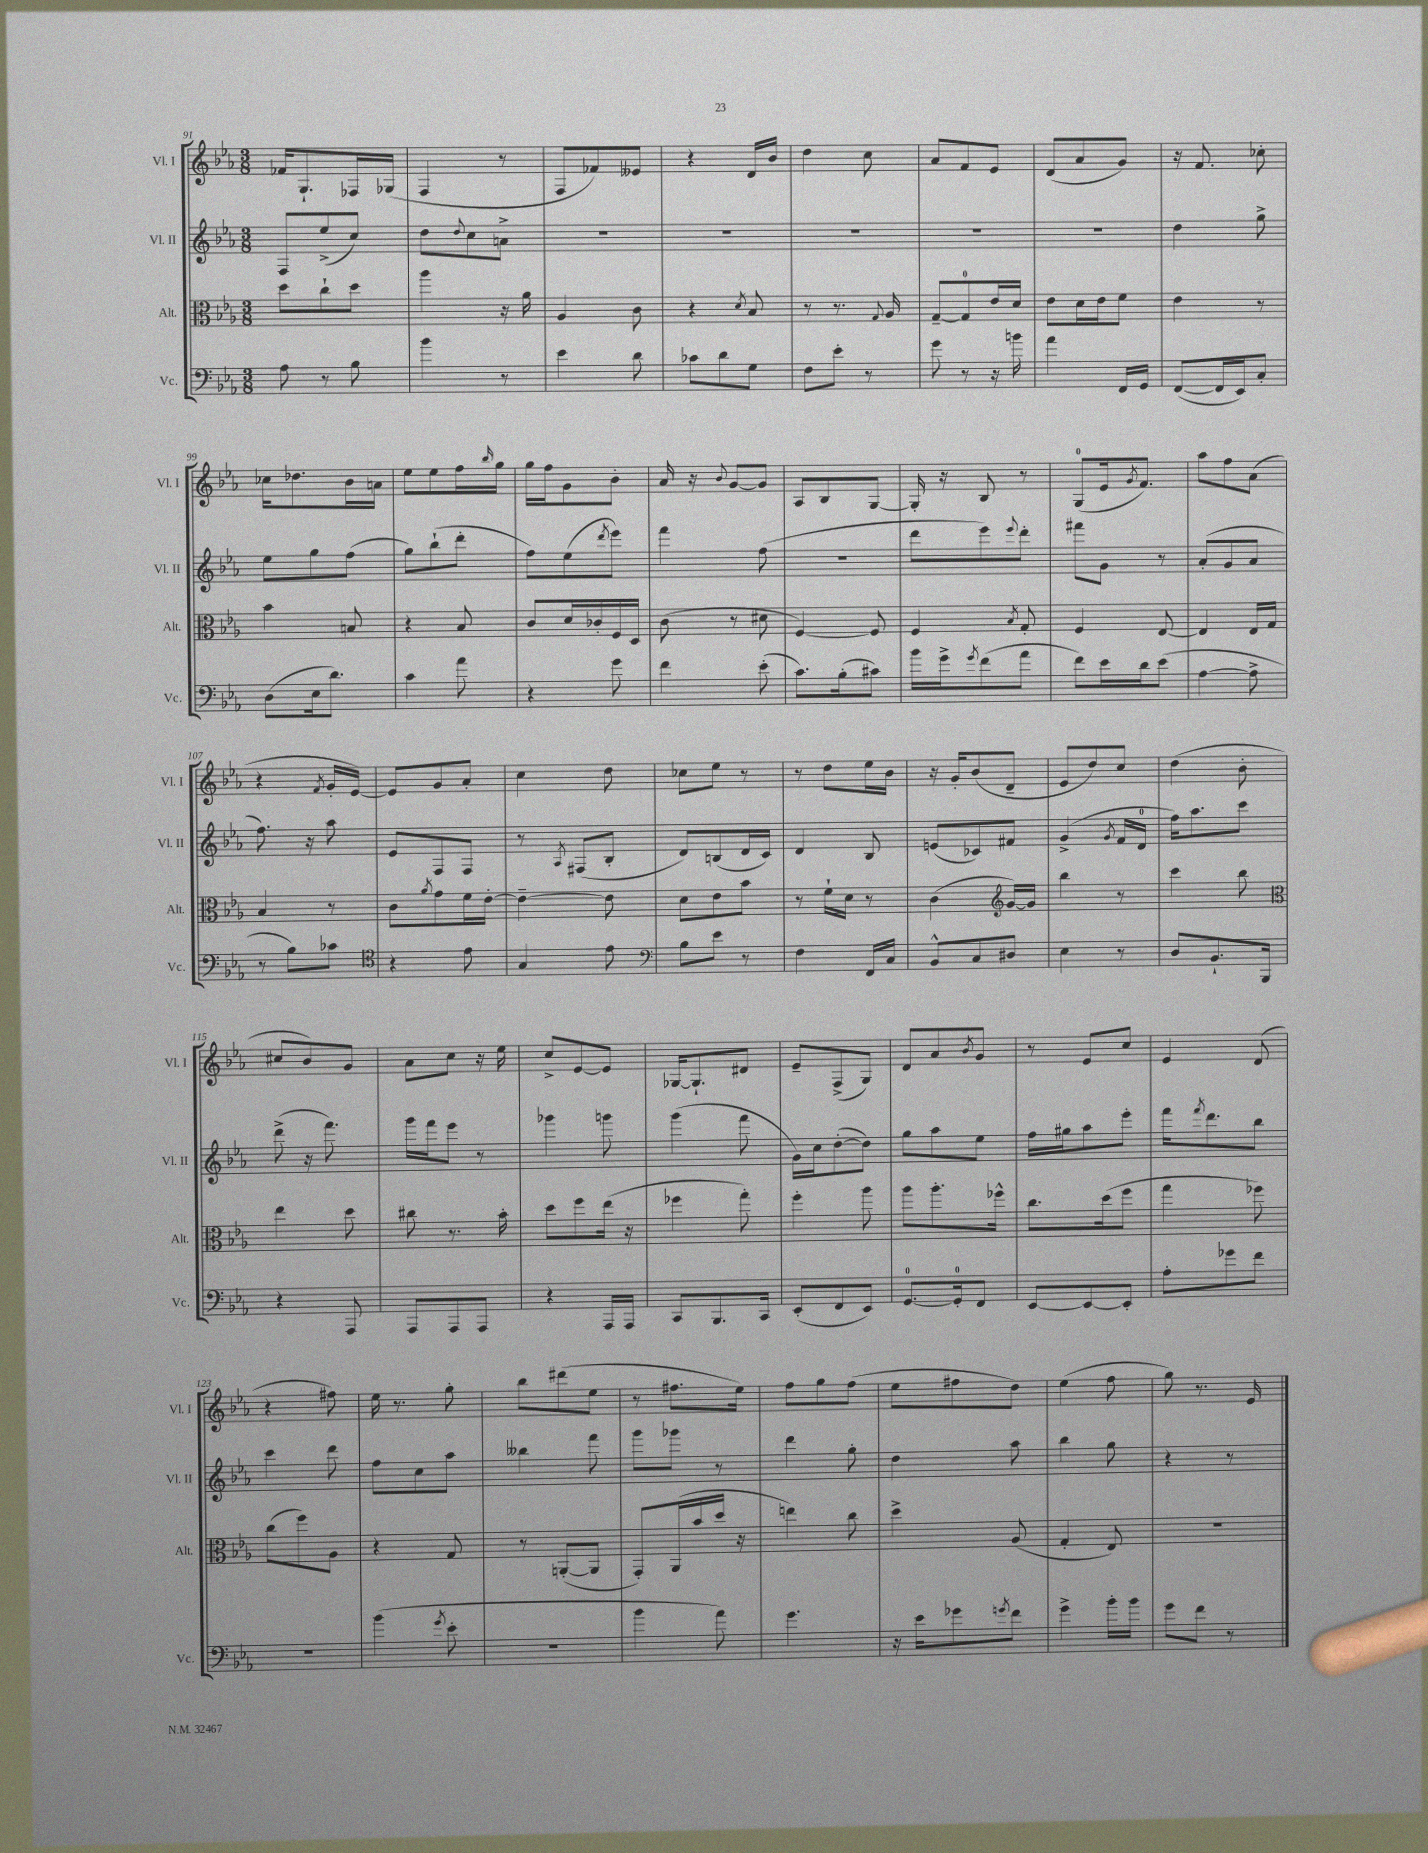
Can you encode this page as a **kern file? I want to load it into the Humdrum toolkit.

**kern	**kern	**kern	**kern
*part4	*part3	*part2	*part1
*staff4	*staff3	*staff2	*staff1
*I"Vc.	*I"Alt.	*I"Vl. II	*I"Vl. I
*I'Vc.	*I'Alt.	*I'Vl. II	*I'Vl. I
*clefF4	*clefC3	*clefG2	*clefG2
*k[b-e-a-]	*k[b-e-a-]	*k[b-e-a-]	*k[b-e-a-]
*M3/8	*M3/8	*M3/8	*M3/8
=91	=91	=91	=91
8A-\	8dd\L	8F/L	16f-X/KL
.	.	.	8.G`/
8r	8cc`\	(8ee-^/	.
8B-\	8dd\J	8cc/J)	16F-X/L
.	.	.	(16G-X/JJ
=92	=92	=92	=92
4b-\	4aa-\	8dd\L	4F/
.	.	8qqdd/	.
.	.	8cc\	.
8r	16r	8an^\J	8r
.	16a-\	.	.
=93	=93	=93	=93
4e-\	4A-/	4.r	8F/L
.	.	.	8f-X/)
8d\	8c\	.	8e--X/J
=94	=94	=94	=94
8c-X\L	4r	4.r	4r
8d\	.	.	.
.	8qd/	.	.
8G\J	8B-/	.	16d/LL
.	.	.	16b-/JJ
=95	=95	=95	=95
8F\L	8r	4.r	4dd\
8e-'\J	8.r	.	.
8r	.	.	8cc\
.	8qqG/	.	.
.	16A-/	.	.
=96	=96	=96	=96
8g\	[8G~/L	4.r	8a-/L
8r	8G/]	.	8f/
16r	16e-/L	.	8e-/J
16bn\	16d/JJ	.	.
=97	=97	=97	=97
4a-\	8e-\L	4.r	(8d/L
.	16d\L	.	8a-/
.	16e-\J	.	.
16FF/LL	8f\J	.	8g/J)
16GG/JJ	.	.	.
=98	=98	=98	=98
([8FF/L	4e-\	4dd\	16r
.	.	.	8.f/
16FF/L]	.	.	.
16EE-/J)	.	.	.
8C'/J	8r	8gg^\	8cc-X'\
!!LO:LB:g=z
=99	=99	=99	=99
(8D\L	4b-\	8ee-\L	16cc-X\KL
.	.	.	8.dd-X\
16E-\k	.	8gg\	.
8.d\J)	.	.	.
.	8Bn/	(8ff\J	16b-\L
.	.	.	16an\JJ
=100	=100	=100	=100
4c\	4r	8gg\L)	8ee-\L
.	.	(8bb-`\	8ee-\
8a-\	8B-/	8ddd'\J	16ff\L
.	.	.	16qqbb-/
.	.	.	16gg\JJ
=101	=101	=101	=101
4r	8c/L	8ff\L)	16gg\LL
.	.	.	16ff\J
.	16d/L	(8ee-\	8g\
.	16c-X'/	.	.
.	.	8qddd/	.
8g\	16F/	8eee-\J)	8b-'\J
.	16D/JJ	.	.
=102	=102	=102	=102
4f\	(8c\	4fff\	16a-/
.	.	.	16r
.	.	.	8qqb-/
.	8r	.	[8g/L
(8e-'\	8d#X\	(8ff\	8g/J]
=103	=103	=103	=103
8.c\L)	[4F/)	4.r	8A-/L
.	.	.	8B-/
(16B-'\k	.	.	.
8c#X\J)	8F/]	.	[8G/J
=104	=104	=104	=104
16b-\LL	4F/	8ddd\L	16G'/]
16g^\J	.	.	16r
8qg/	.	.	.
(8f\	.	8eee-\)	8B-/
.	8qB-/	8qqeee-/	.
8a-\J	8G'/	8ddd'\J	8r
=105	=105	=105	=105
8f\L)	4F/	8fff#X\L	(8G/L
16e-\L	.	8g\J	16e-/k
.	.	.	8qg/
16d\J	.	.	8.f/J)
(8e-\J	[8E-/	8r	.
=106	=106	=106	=106
[4A-\	4E-/]	(8a-'/L	8aa-\L
.	.	8g/	8ff\
8A-^\]	16E-/LL	8a-/J	(8a-\J
.	16G/JJ	.	.
!!LO:LB:g=z
=107	=107	=107	=107
8r	4B-/	8.ff\)	4r
8B-\L)	.	.	.
.	.	16r	.
.	.	.	8qf/
8c-X\J	8r	8aa-\	16g'/LL
.	.	.	[16e-/JJ)
=108	=108	=108	=108
*clefC4	*	*	*
4r	8c\L	8e-/L	8e-/L]
.	8qa-/	.	.
.	8g\	8F/	8g/
8e-\	16f\L	8F/J	8a-'/J
.	[16e-'\JJ	.	.
=109	=109	=109	=109
4G/	4e-~\_	8r	4cc\
.	.	8qA-/	.
.	.	(8F#X/L	.
8e-\	8e-\]	8B-'/J	8dd\
=110	=110	=110	=110
*clefF4	*	*	*
8B-\L	8d\L	8d/L)	8cc-X\L
8e-\J	8e-\	(8Bn/	8ee-\J
8r	8b-\J	16d/L	8r
.	.	16c/JJ)	.
=111	=111	=111	=111
4F\	8r	4d/	8r
.	16f`\LL	.	8dd\L
.	16d\JJ	.	.
16FF/LL	8r	8B-/	16ee-\L
16C/JJ	.	.	16b-\JJ
=112	=112	=112	=112
8BB-^^/L	(4c\	(8en/L	16r
.	.	.	16g'/KL
8C/	.	8c-X/)	(8b-/
*	*clefG2	*	*
8D#X/J	[16g/LL)	8f#X/J	8d~/J
.	16g/JJ]	.	.
=113	=113	=113	=113
4E-\	4bb-\	(4g^/	8e-/L
.	.	.	8dd/)
.	.	8qg/	.
8r	8r	16f/LL	8cc/J
.	.	16d/JJ	.
=114	=114	=114	=114
8D/L	4ccc\	16ff\KL)	(4dd\
.	.	8.aa-\	.
8.BB-`/	.	.	.
.	8bb-\	8ccc\J	8b-'\
16BBB-/Jk	.	.	.
!!LO:LB:g=z
=115	=115	=115	=115
*	*clefC3	*	*
4r	4ee-\	(8ddd^\	8cc#X/L
.	.	16r	8b-/)
.	.	8.fff\)	.
8AAA-/	8dd\	.	8g/J
=116	=116	=116	=116
8AAA-/L	8cc#X\	16ggg\LL	8a-\L
.	.	16fff\J	.
8AAA-/	8.r	8eee-\J	8cc\J
8AAA-/J	.	8r	16r
.	16b-'\	.	16ee-\
=117	=117	=117	=117
4r	8dd\L	4ggg-X\	8cc^/L
.	8ff\	.	[8e-/
16AAA-/LL	(16ee-\Jk	8gggn\	8e-/J]
16AAA-/JJ	16r	.	.
=118	=118	=118	=118
8CC/L	4ff-X\	(4ggg\	[16G-X/KL
.	.	.	8.G-`/]
8.BBB-/	.	.	.
.	8gg'\)	8fff\	8d#X/J
16CC/Jk	.	.	.
=119	=119	=119	=119
(8EE-'/L	4ff'\	16g\LL)	8e-~/L
.	.	16cc\J	.
8FF/	.	([8dd'\	(8F^/
8EE-/J)	8aa-\	8dd\J])	8G/J)
=120	=120	=120	=120
[8.GG/L	8aa-\L	8gg\L	8d/L
.	8.aa-'\	8aa-\	8a-/
16GG'/k]	.	.	.
.	.	.	8qb-/
8FF/J	.	8ee-\J	8g/J
.	16ff-X^^\Jk	.	.
=121	=121	=121	=121
[8EE-/L	8.cc\L	16ff\LL	8r
.	.	16gg#X\J	.
8EE-/_	.	8aa-\	8e-/L
.	(16dd\k	.	.
8EE-'/J]	8ff\J	8eee-'\J	8cc/J
=122	=122	=122	=122
8A-'\L	4gg\	16fff\KL	4e-/
.	.	8qfff/	.
.	.	8.ddd\	.
8g-X\	.	.	.
8f\J	8ff-X\)	8bb-\J	(8d/
!!LO:LB:g=z
=123	=123	=123	=123
4.r	(8cc\L	4ccc\	4r
.	8ff\)	.	.
.	8A-\J	8ddd\	8ff#X\)
=124	=124	=124	=124
(4b-\	4r	8ff\L	16ee-\
.	.	.	8.r
.	.	8cc\	.
8qg/	.	.	.
8e-'\	8G/	8aa-\J	8gg'\
=125	=125	=125	=125
4.r	8r	4bb--X\	8bb-\L
.	([8AAn'/L	.	(8ddd#X\
.	8AA/J]	8fff\	8ee-\J
=126	=126	=126	=126
4b-\	8GG'/L)	8ggg\L	8r
.	(16AA-/L	8ggg-X\J	8.ff#X\L
.	16b-/	.	.
8a-\)	16dd/JJ	8r	.
.	16r	.	16ee-\Jk)
=127	=127	=127	=127
4.g\	4een\)	4ddd\	8ff\L
.	.	.	8gg\
.	8cc\	8gg'\	(8ff\J
=128	=128	=128	=128
16r	4dd^\	4dd\	8ee-\L
16e-\KL	.	.	.
8g-X\	.	.	8ff#X\
8qgn/	.	.	.
8f\J	(8A-/	8aa-\	8dd\J)
=129	=129	=129	=129
4g^\	4G'/	4bb-\	(4ee-\
16b-'\LL	8E-/)	8gg\	8ff\
16b-\JJ	.	.	.
=130	=130	=130	=130
8g\L	4.r	4r	8gg\)
8f\J	.	.	8.r
8r	.	8r	.
.	.	.	16e-/
==	==	==	==
*-	*-	*-	*-
